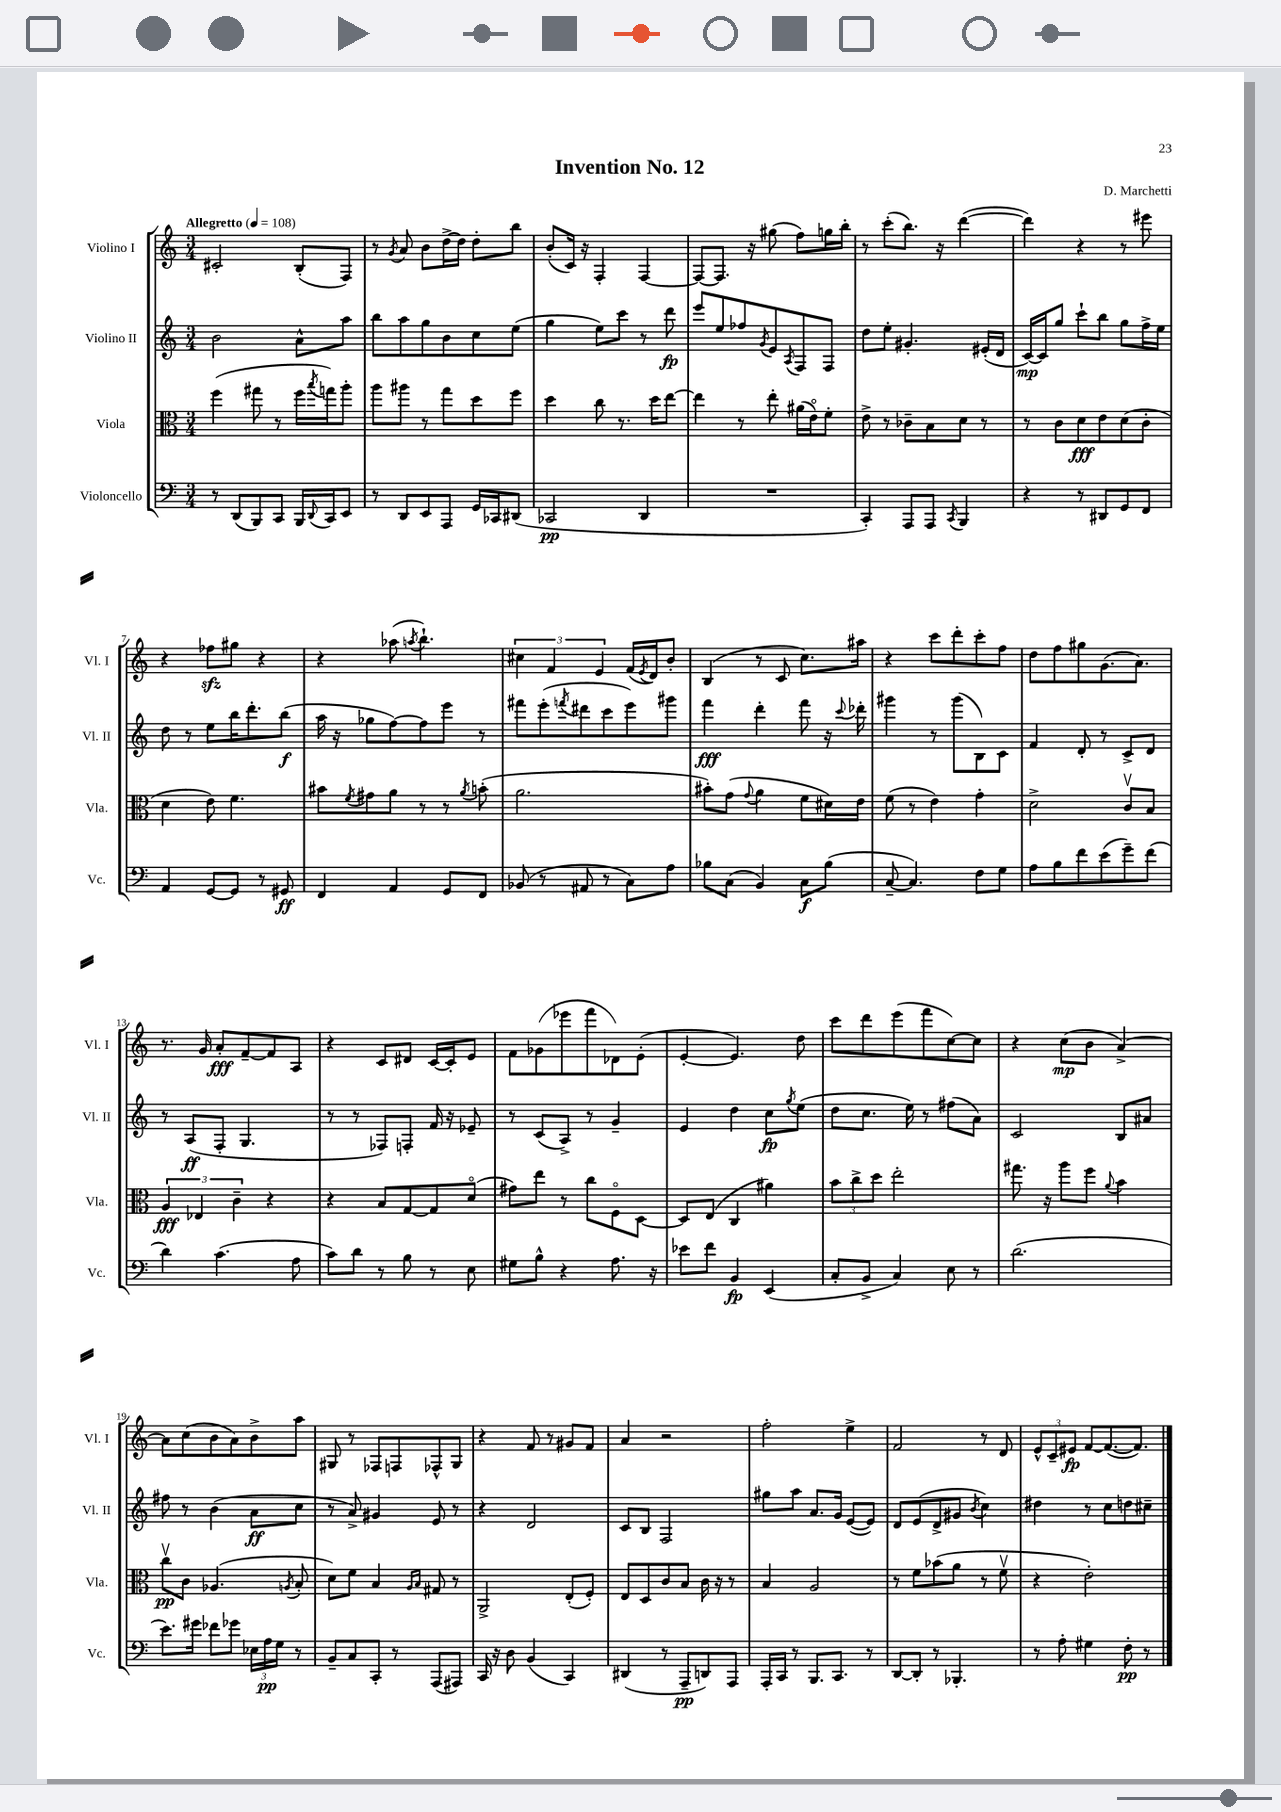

**kern	**dynam	**kern	**dynam	**kern	**dynam	**kern	**dynam
*part4	*part4	*part3	*part3	*part2	*part2	*part1	*part1
*staff4	*staff4	*staff3	*staff3	*staff2	*staff2	*staff1	*staff1
*I"Violoncello	*	*I"Viola	*	*I"Violino II	*	*I"Violino I	*
*I'Vc.	*	*I'Vla.	*	*I'Vl. II	*	*I'Vl. I	*
*clefF4	*	*clefC3	*	*clefG2	*	*clefG2	*
*k[]	*	*k[]	*	*k[]	*	*k[]	*
*M3/4	*	*M3/4	*	*M3/4	*	*M3/4	*
*MM108	*	*MM108	*	*MM108	*	*MM108	*
=1	=1	=1	=1	=1	=1	=1	=1
!	!	!	!	!	!	!LO:TX:a:B:t=Allegretto	!
8r	.	(4ff\	.	2b\	.	2c#X'/	.
(8DD/L	.	.	.	.	.	.	.
8BBB/)	.	8gg#X\	.	.	.	.	.
8CC/J	.	8r	.	.	.	.	.
16BBB/LL	.	16ff\LL	.	8a^^\L	.	(8B'/L	.
8qqDD/	.	8qbb/	.	.	.	.	.
16CC/J	.	16ggn\J)	.	.	.	.	.
8EE/J	.	8aa'\J	.	8aa\J	.	8F/J)	.
=2	=2	=2	=2	=2	=2	=2	=2
8r	.	8aa\L	.	8bb\L	.	8r	.
.	.	.	.	.	.	8qg/	.
8DD/L	.	8aa#X\J	.	8aa\	.	8a/	.
8EE/	.	8r	.	8gg\	.	8b\L	.
8AAA/J	.	8gg\L	.	8b\	.	[16dd^\L	.
.	.	.	.	.	.	16dd\JJ]	.
16GG/LL	.	8dd\	.	8cc\	.	8dd'\L	.
16CC-X/J	.	.	.	.	.	.	.
(8DD#X/J	.	8ff\J	.	(8ee\J	.	8bb\J	.
=3	=3	=3	=3	=3	=3	=3	=3
2CC-X/	pp	4dd\	.	4gg\	.	(8b'/L	.
.	.	.	.	.	.	16c/Jk)	.
.	.	.	.	.	.	16r	.
.	.	8cc\	.	8ee\L)	.	4F'/	.
.	.	8.r	.	8ccc\J	.	.	.
4DD/	.	.	.	8r	.	[4F/	.
.	.	16dd\KL	.	.	.	.	.
.	.	[8ee\J	.	8ddd\	fp	.	.
=4	=4	=4	=4	=4	=4	=4	=4
2.r	.	4ee\]	.	8eee/L	.	8F/L_	.
.	.	.	.	8ee/	.	8.F/J]	.
.	.	8r	.	8ff-X/	.	.	.
.	.	.	.	.	.	16r	.
.	.	.	.	8qg/	.	.	.
.	.	8ee'\	.	8e/	.	(8gg#X\	.
.	.	.	.	8qA/	.	.	.
.	.	(16a#X\LL	.	8F/	.	8ff\L)	.
.	.	16e\J)	.	.	.	.	.
.	.	8f'\J	.	8F/J	.	16ggn\L	.
.	.	.	.	.	.	16bb'\JJ	.
=5	=5	=5	=5	=5	=5	=5	=5
4CC'/)	.	8e^\	.	8dd\L	.	8r	.
.	.	8r	.	8ee'\J	.	(8ccc'\L	.
8AAA/L	.	8c-X~\L	.	4.g#X'/	.	8.bb\J)	.
8AAA/J	.	8B\	.	.	.	.	.
.	.	.	.	.	.	16r	.
8qCC/	.	.	.	.	.	.	.
4BBB/	.	8d\J	.	.	.	([4ddd\	.
.	.	8r	.	(16e#X'/LL	.	.	.
.	.	.	.	16d/JJ	.	.	.
=6	=6	=6	=6	=6	=6	=6	=6
4r	.	8r	.	[16c/LL)	mp	4ddd\])	.
.	.	.	.	16c/J]	.	.	.
.	.	8c\L	.	8gg/J	.	.	.
8r	.	8d\	fff	8ccc`\L	.	4r	.
8DD#X/L	.	8e\	.	8bb\J	.	.	.
8GG/	.	(8d\	.	8gg\L	.	8r	.
8FF/J	.	8c'\J	.	16ff^\L	.	8eee#X\	.
.	.	.	.	16ee\JJ	.	.	.
!!LO:LB:g=z
=7	=7	=7	=7	=7	=7	=7	=7
4AA/	.	4d\	.	8dd\	.	4r	.
.	.	.	.	8r	.	.	.
[8GG/L	.	8e\)	.	8ee\L	.	8ff-Xzz\L	.
8GG/J]	.	4.f\	.	16bb\K	.	8gg#X\J	.
.	.	.	.	8.ddd'\	.	.	.
8r	.	.	.	.	.	4r	.
8GG#X/	ff	.	.	(8bb\J	f	.	.
=8	=8	=8	=8	=8	=8	=8	=8
4FF/	.	8b#X\L	.	16aa\	.	4r	.
.	.	.	.	16r	.	.	.
.	.	8qf/	.	.	.	.	.
.	.	8g#X\	.	8gg-X\L	.	.	.
4AA/	.	8a\J	.	[8ff\)	.	(8aa-X\	.
.	.	.	.	.	.	8qaan/	.
.	.	8r	.	8ff\]	.	4.bb`\)	.
8GG/L	.	8r	.	8eee\J	.	.	.
.	.	8qa/	.	.	.	.	.
8FF/J	.	(8bn'\	.	8r	.	.	.
=9	=9	=9	=9	=9	=9	=9	=9
(8BB-X/	.	2.a\	.	8fff#X\L	.	6cc#X\	.
8r	.	.	.	(8eee'\	.	.	.
.	.	.	.	.	.	6f/	.
.	.	.	.	8qfffn/	.	.	.
8AA#X/	.	.	.	8ddd#X\	.	.	.
.	.	.	.	.	.	6e/	.
8r	.	.	.	8ccc\	.	.	.
8C\L)	.	.	.	8eee\)	.	(16f/LL	.
.	.	.	.	.	.	8qe/	.
.	.	.	.	.	.	16d/J)	.
8A\J	.	.	.	8ggg#X\J	.	8b'/J	.
=10	=10	=10	=10	=10	=10	=10	=10
8B-X\L	.	8b#X'\L)	.	4fff\	fff	(4B/	.
(8C\J	.	(8g\J	.	.	.	.	.
.	.	8qqg/	.	.	.	.	.
4BB/)	.	4a\	.	4ddd'\	.	8r	.
.	.	.	.	.	.	8c/	.
8C\L	f	8f\L	.	8fff\	.	8.cc\L)	.
(8B-\J	.	16d#X\L)	.	16r	.	.	.
.	.	.	.	8qqccc/	.	.	.
.	.	16e\JJ	.	16ddd-X'\	.	16aa#X\Jk	.
=11	=11	=11	=11	=11	=11	=11	=11
[8C~/	.	(8f\	.	4ggg#X\	.	4r	.
4.C/])	.	8r	.	.	.	.	.
.	.	4e\)	.	8r	.	8ccc\L	.
.	.	.	.	(8ggg#\L	.	8ddd'\	.
8F\L	.	4g'\	.	8B\)	.	8ccc'\	.
8G\J	.	.	.	8c\J	.	8ff\J	.
=12	=12	=12	=12	=12	=12	=12	=12
8A\L	.	2d^\	.	4f/	.	8dd\L	.
8B\	.	.	.	.	.	8ff\	.
8f\	.	.	.	8d'/	.	8gg#X\	.
(8e\	.	.	.	8r	.	(8.g\	.
8g~\)	.	8cv/L	.	8c^/L	.	.	.
.	.	.	.	.	.	8.a\J)	.
(8f\J	.	8B/J	.	8d/J	.	.	.
!!LO:LB:g=z
=13	=13	=13	=13	=13	=13	=13	=13
4d\)	.	6A/	fff	8r	.	8.r	.
.	.	.	.	(8A/L	ff	.	.
.	.	6E-X/	.	.	.	.	.
.	.	.	.	.	.	16g/	.
(4.c\	.	.	.	8F'/J	.	8a'/L	fff
.	.	6c~\	.	.	.	.	.
.	.	.	.	4.G/	.	[8f~/	.
.	.	4r	.	.	.	8f/]	.
8A\	.	.	.	.	.	8A/J	.
=14	=14	=14	=14	=14	=14	=14	=14
8c\L)	.	4r	.	8r	.	4r	.
8d\J	.	.	.	8r	.	.	.
8r	.	8B/L	.	8F-X/L)	.	8c/L	.
8B\	.	[8G/	.	8Fn'/J	.	8d#X/J	.
8r	.	8G/]	.	16f/	.	[16c/LL	.
.	.	.	.	16r	.	16c'/J]	.
8E\	.	(8d/J	.	8e-X~/	.	8e/J	.
=15	=15	=15	=15	=15	=15	=15	=15
8G#X\L	.	8g#X\L)	.	8r	.	8f\L	.
8B^^\J	.	8ee\J	.	(8c/L	.	(8g-X\	.
4r	.	8r	.	8A^/J)	.	8eee-X\	.
.	.	8cc\L	.	8r	.	8fff\	.
8.A\	.	8F\	.	4g~/	.	8d-X\)	.
.	.	[8D\J	.	.	.	(8e'\J	.
16r	.	.	.	.	.	.	.
=16	=16	=16	=16	=16	=16	=16	=16
8e-X\L	.	8D/L]	.	4e/	.	[4e'/	.
8f\J	.	(8E/J	.	.	.	.	.
4BB/	fp	4C/	.	4dd\	.	4.e/])	.
(4EE/	.	4a#X\)	.	8cc\L	fp	.	.
.	.	.	.	8qgg/	.	.	.
.	.	.	.	(8ee\J	.	8dd\	.
=17	=17	=17	=17	=17	=17	=17	=17
8C'/L	.	12b\L	.	8dd\L	.	8ccc\L	.
.	.	12cc^\	.	.	.	.	.
8BB^/J	.	.	.	8.cc\J	.	8ddd\	.
.	.	12dd\J	.	.	.	.	.
4C/)	.	2ee'\	.	.	.	(8eee\	.
.	.	.	.	16ee\)	.	.	.
.	.	.	.	8r	.	8fff\	.
8E\	.	.	.	(8ff#X\L	.	[8cc\)	.
8r	.	.	.	8a\J)	.	8cc\J]	.
=18	=18	=18	=18	=18	=18	=18	=18
(2.d\	.	8.gg#X\	.	2c/	.	4r	.
.	.	16r	.	.	.	.	.
.	.	8aa\L	.	.	.	(8cc\L	mp
.	.	8ff\J	.	.	.	8b\J	.
.	.	8qqa/	.	.	.	.	.
.	.	4b\	.	8B/L	.	[4a^/)	.
.	.	.	.	8a#X/J	.	.	.
!!LO:LB:g=z
=19	=19	=19	=19	=19	=19	=19	=19
8.e\L)	.	8ccv\L	pp	8ff#X\	.	8a\L]	.
.	.	8c\J	.	8r	.	(8cc\	.
16g#X\Jk	.	.	.	.	.	.	.
8f-X\L	.	(4.A-X/	.	(4b\	.	8b\	.
8g-X\J	.	.	.	.	.	8a\)	.
24E-X\LL	.	.	.	8a\L	ff	8b^\	.
24A\	pp	.	.	.	.	.	.
24G\JJ	.	.	.	.	.	.	.
.	.	8qAn/	.	.	.	.	.
8r	.	8B'/	.	8cc\J	.	8aa\J	.
=20	=20	=20	=20	=20	=20	=20	=20
8BB~/L	.	8d\L)	.	8r	.	8G#X/	.
8C/	.	8f\J	.	8a^/)	.	8r	.
8CC'/J	.	4B/	.	4g#X/	.	8F-X/L	.
8r	.	.	.	.	.	8Fn/	.
.	.	16qqA/LL	.	.	.	.	.
.	.	16qqB/JJ	.	.	.	.	.
(8AAA/L	.	8G#X/	.	8e/	.	8F-X^^/	.
8AAA#X/J)	.	8r	.	8r	.	8G#/J	.
=21	=21	=21	=21	=21	=21	=21	=21
16CC/	.	2AA^/	.	4r	.	4r	.
16r	.	.	.	.	.	.	.
8D\	.	.	.	.	.	.	.
(4BB/	.	.	.	2d/	.	8f/	.
.	.	.	.	.	.	8r	.
4CC/)	.	(8E'/L	.	.	.	8g#X/L	.
.	.	8F'/J)	.	.	.	8f/J	.
=22	=22	=22	=22	=22	=22	=22	=22
(4DD#X/	.	8E/L	.	8c/L	.	4a/	.
.	.	8D/	.	8B/J	.	.	.
8r	.	8c/	.	2F/	.	2r	.
8AAA~/L	pp	8B/J	.	.	.	.	.
8DDn/)	.	16c\	.	.	.	.	.
.	.	16r	.	.	.	.	.
8AAA/J	.	8r	.	.	.	.	.
=23	=23	=23	=23	=23	=23	=23	=23
16AAA'/LL	.	4B/	.	8gg#X\L	.	2ff'\	.
16CC/JJ	.	.	.	.	.	.	.
8r	.	.	.	8aa\J	.	.	.
8.BBB/L	.	2A/	.	8.a/L	.	.	.
8.CC/J	.	.	.	16g/Jk	.	.	.
.	.	.	.	([8e/L	.	4ee^\	.
8r	.	.	.	8e/J])	.	.	.
=24	=24	=24	=24	=24	=24	=24	=24
[8DD/L	.	8r	.	8d/L	.	2f/	.
8DD'/J]	.	8f\L	.	(8e/	.	.	.
8r	.	(8b-X\	.	8d^/	.	.	.
4.BBB-X'/	.	8a\J	.	8g#X/J	.	.	.
.	.	.	.	8qb/	.	.	.
.	.	8r	.	4cc\)	.	8r	.
.	.	8fv\	.	.	.	8d/	.
=25	=25	=25	=25	=25	=25	=25	=25
8r	.	4r	.	4dd#X\	.	12e^^/L	.
.	.	.	.	.	.	12c~/	.
8A'\	.	.	.	.	.	.	.
.	.	.	.	.	.	12e#X/J	fp
4G#X\	.	2e'\)	.	8r	.	[8f/L	.
.	.	.	.	8cc\L	.	(8.f/_	.
8F'\	pp	.	.	8ddn\	.	.	.
.	.	.	.	.	.	8.f/J])	.
8r	.	.	.	8cc#X~\J	.	.	.
==	==	==	==	==	==	==	==
*-	*-	*-	*-	*-	*-	*-	*-
